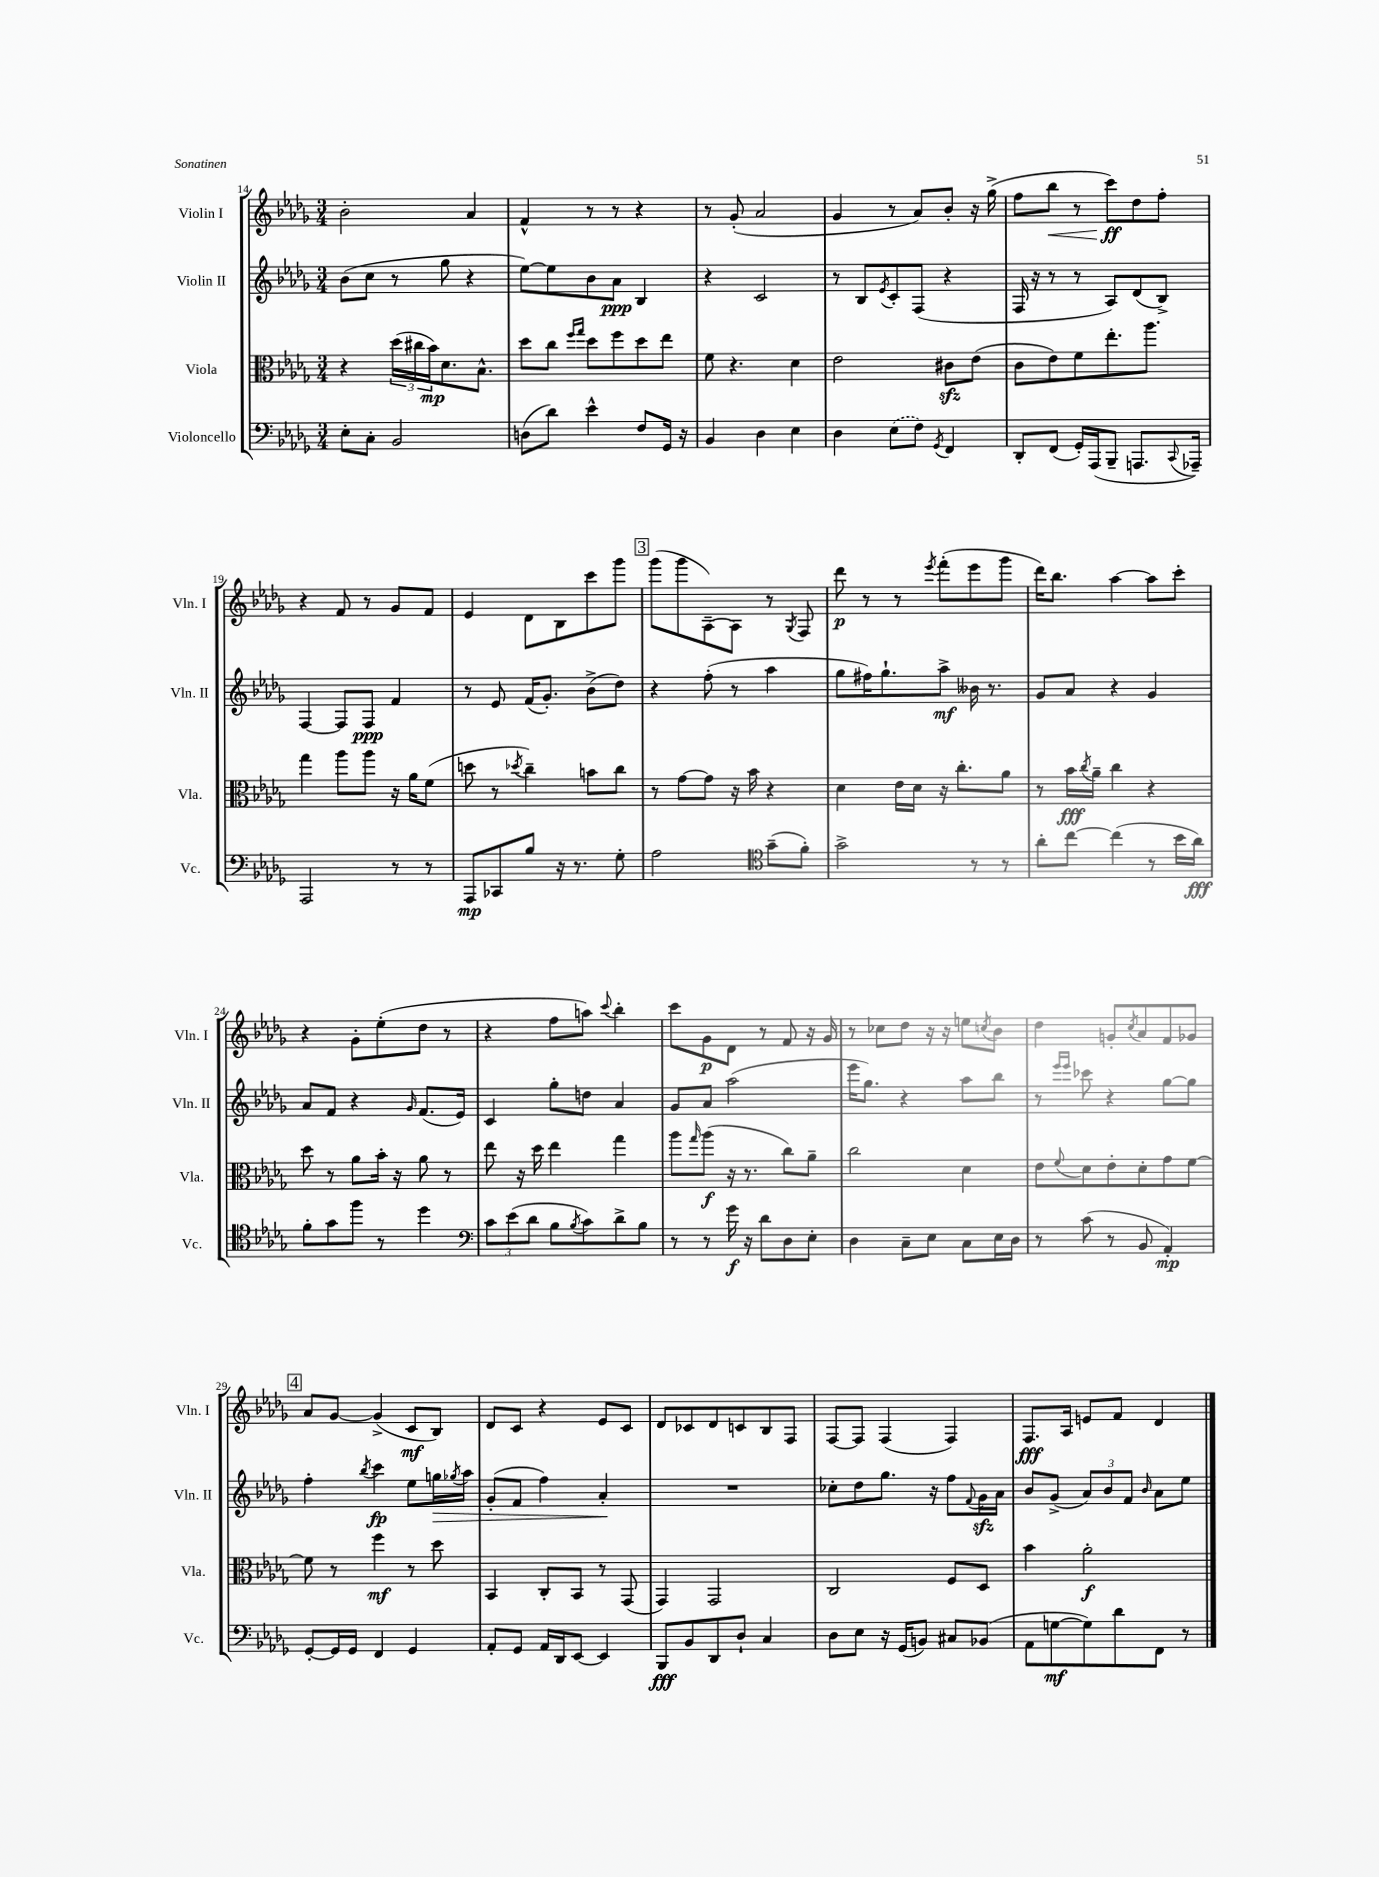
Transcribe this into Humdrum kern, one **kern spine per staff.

**kern	**kern	**kern	**kern
*staff4	*staff3	*staff2	*staff1
*clefF4	*clefC3	*clefG2	*clefG2
*k[b-e-a-d-g-]	*k[b-e-a-d-g-]	*k[b-e-a-d-g-]	*k[b-e-a-d-g-]
*M3/4	*M3/4	*M3/4	*M3/4
8E-'	4r	(8b-	2b-'
8C'	.	8cc	.
2BB-	(24dd-	8r	.
.	24cc#	.	.
.	24b-)	.	.
.	8.d-	8gg-	.
.	.	4r	4a-
.	8.B-^^	.	.
=	=	=	=
(8D	8dd-	[8ee-)	4f^^
8d-)	8cc	8ee-]	.
.	16qqff	.	.
.	16qqgg-	.	.
4e-^^	8dd-	8b-	8r
.	8ff	8a-	8r
8F	8dd-	4B-	4r
16GG-	8ee-	.	.
16r	.	.	.
=	=	=	=
4BB-	8f	4r	8r
.	4.r	.	(8g-'
4D-	.	2c	2a-
4E-	4d-	.	.
=	=	=	=
4D-	2e-	8r	4g-
.	.	8B-	.
.	.	8qe-	.
(8E-	.	8c'	8r
8F)	.	(8F	8a-)
8qGG-	.	.	.
4FF	8c#	4r	8b-'
.	(8e-	.	16r
.	.	.	(16gg-^
=	=	=	=
8DD-'	8c	16F	8ff
.	.	16r	.
(8FF	8e-)	8r	8bb-
16GG-')	8f	8r	8r
(16AAA-	.	.	.
8BBB-~	8.ee-'	8A-)	8ccc)
8.AAA	.	(8d-	8dd-
.	8.aa-	.	.
.	.	8B-^)	8ff'
8qqCC	.	.	.
16AAA-~)	.	.	.
=	=	=	=
2AAA-	4gg-	[4F	4r
.	8aa-	8F]	8f
.	8aa-	8F	8r
8r	16r	4f	8g-
.	16a-	.	.
8r	(8f	.	8f
=	=	=	=
8AAA-	8dd	8r	4e-
8CC-	8r	8e-	.
.	8qdd-	.	.
8B-	4cc~)	(16f	8d-
.	.	8.g-')	.
16r	.	.	8B-
8.r	.	.	.
.	8b	(8b-^	8ccc
8G-'	8cc	8dd-)	8ggg-
=	=	=	=
2A-	8r	4r	(8ggg-
.	[8g-	.	8ggg-
.	8g-]	(8ff'	[8A-~)
.	16r	8r	8A-]
.	16b-	.	.
*clefC4	*	*	*
(8g-~	4r	4aa-	8r
.	.	.	8qG-
8f')	.	.	8F
=	=	=	=
2g-^	4d-	8gg-	8ddd-
.	.	16ff#)	8r
.	.	8.gg-`	.
.	16e-	.	8r
.	16d-	.	.
.	.	.	8qeee-
.	16r	8aa-^	(8fff'
.	8.cc'	.	.
8r	.	16b--	8eee-
.	.	8.r	.
8r	8a-	.	8ggg-
=	=	=	=
8a-'	8r	8g-	16ddd-)
.	.	.	8.bb-
[8cc	16b-	8a-	.
.	8qcc	.	.
.	16a-~	.	.
(4cc]	4cc	4r	[4aa-
8r	4r	4g-	8aa-]
16b-	.	.	8ccc'
16a-)	.	.	.
=	=	=	=
8f'	8dd-	8a-	4r
8g-	8r	8f	.
8ff	8a-	4r	8g-'
8r	16b-'	.	(8ee-'
.	16r	.	.
.	.	16qqg-	.
4dd-	8a-	(8.f	8dd-
.	8r	.	8r
.	.	16e-)	.
=	=	=	=
*clefF4	*	*	*
12c	8ee-	4c	4r
(12e-	.	.	.
.	16r	.	.
12d-	.	.	.
.	16dd-	.	.
8B-	4ee-	8gg-'	8ff
8qB-	.	.	.
8c)	.	8dd	8aa)
.	.	.	8qqccc
8d-^	4gg-	4a-	4bb-'
8B-	.	.	.
=	=	=	=
8r	8aa-	8g-	8ccc
.	16qqgg-	.	.
8r	(8aa-	8a-	8g-
16g-	16r	(2aa-	8d-
16r	8.r	.	.
8d-	.	.	8r
8D-	8cc)	.	8f
8E-'	8a-~	.	16r
.	.	.	16g-
=	=	=	=
4D-	2cc	16eee-	8r
.	.	8.gg-)	.
.	.	.	8cc-
8C~	.	4r	8dd-
8E-	.	.	16r
.	.	.	16r
8C	4d-	8aa-	8ee
.	.	.	8qcc
16E-	.	8bb-	8b-
16D-	.	.	.
=	=	=	=
8r	8e-	8r	4dd-
.	.	16qqeee-	.
.	8qqf	16qqeee-	.
(8c	8d-	8ccc-	.
8r	8e-'	4r	8g'
.	.	.	8qcc
8BB-	8d-'	.	8a-
4AA-')	8g-	[8gg-	8f
.	[8f	8gg-]	8g-
=	=	=	=
[8GG-'	8f]	4ff'	8a-
16GG-]	8r	.	[8g-
16GG-	.	.	.
.	.	8qbb-	.
4FF	4ff	4ccc	(4g-^]
4GG-	8r	8ee-	8c
.	8dd-	16gg	8B-)
.	.	8qgg-	.
.	.	16aa-	.
=	=	=	=
8AA-'	4BB-	(8g-'	8d-
8GG-	.	8f	8c
16AA-	8C'	4ff)	4r
16DD-	.	.	.
[8EE-	8BB-	.	.
4EE-]	8r	4a-'	8e-
.	(8GG-	.	8c
=	=	=	=
8BBB-	4GG-)	2.r	8d-
8BB-	.	.	8c-
8DD-	2GG-	.	8d-
8D-`	.	.	8c
4C	.	.	8B-
.	.	.	8F
=	=	=	=
8D-	2C	8cc-'	[8F
8E-	.	8dd-	8F]
16r	.	8.gg-	(4F
(16GG-	.	.	.
8BB)	.	.	.
.	.	16r	.
8C#	8F	8ff	4F)
.	.	8qqf	.
(8BB-	8D-	16g-	.
.	.	16a-	.
=	=	=	=
8AA-	4b-	8b-	8.F
[8G	.	(8g-^	.
.	.	.	16A-
8G])	2a-'	12a-)	8e
.	.	12b-	.
8d-	.	.	8f
.	.	12f	.
.	.	16qqb-	.
8FF	.	8a-	4d-
8r	.	8ee-	.
==	==	==	==
*-	*-	*-	*-
